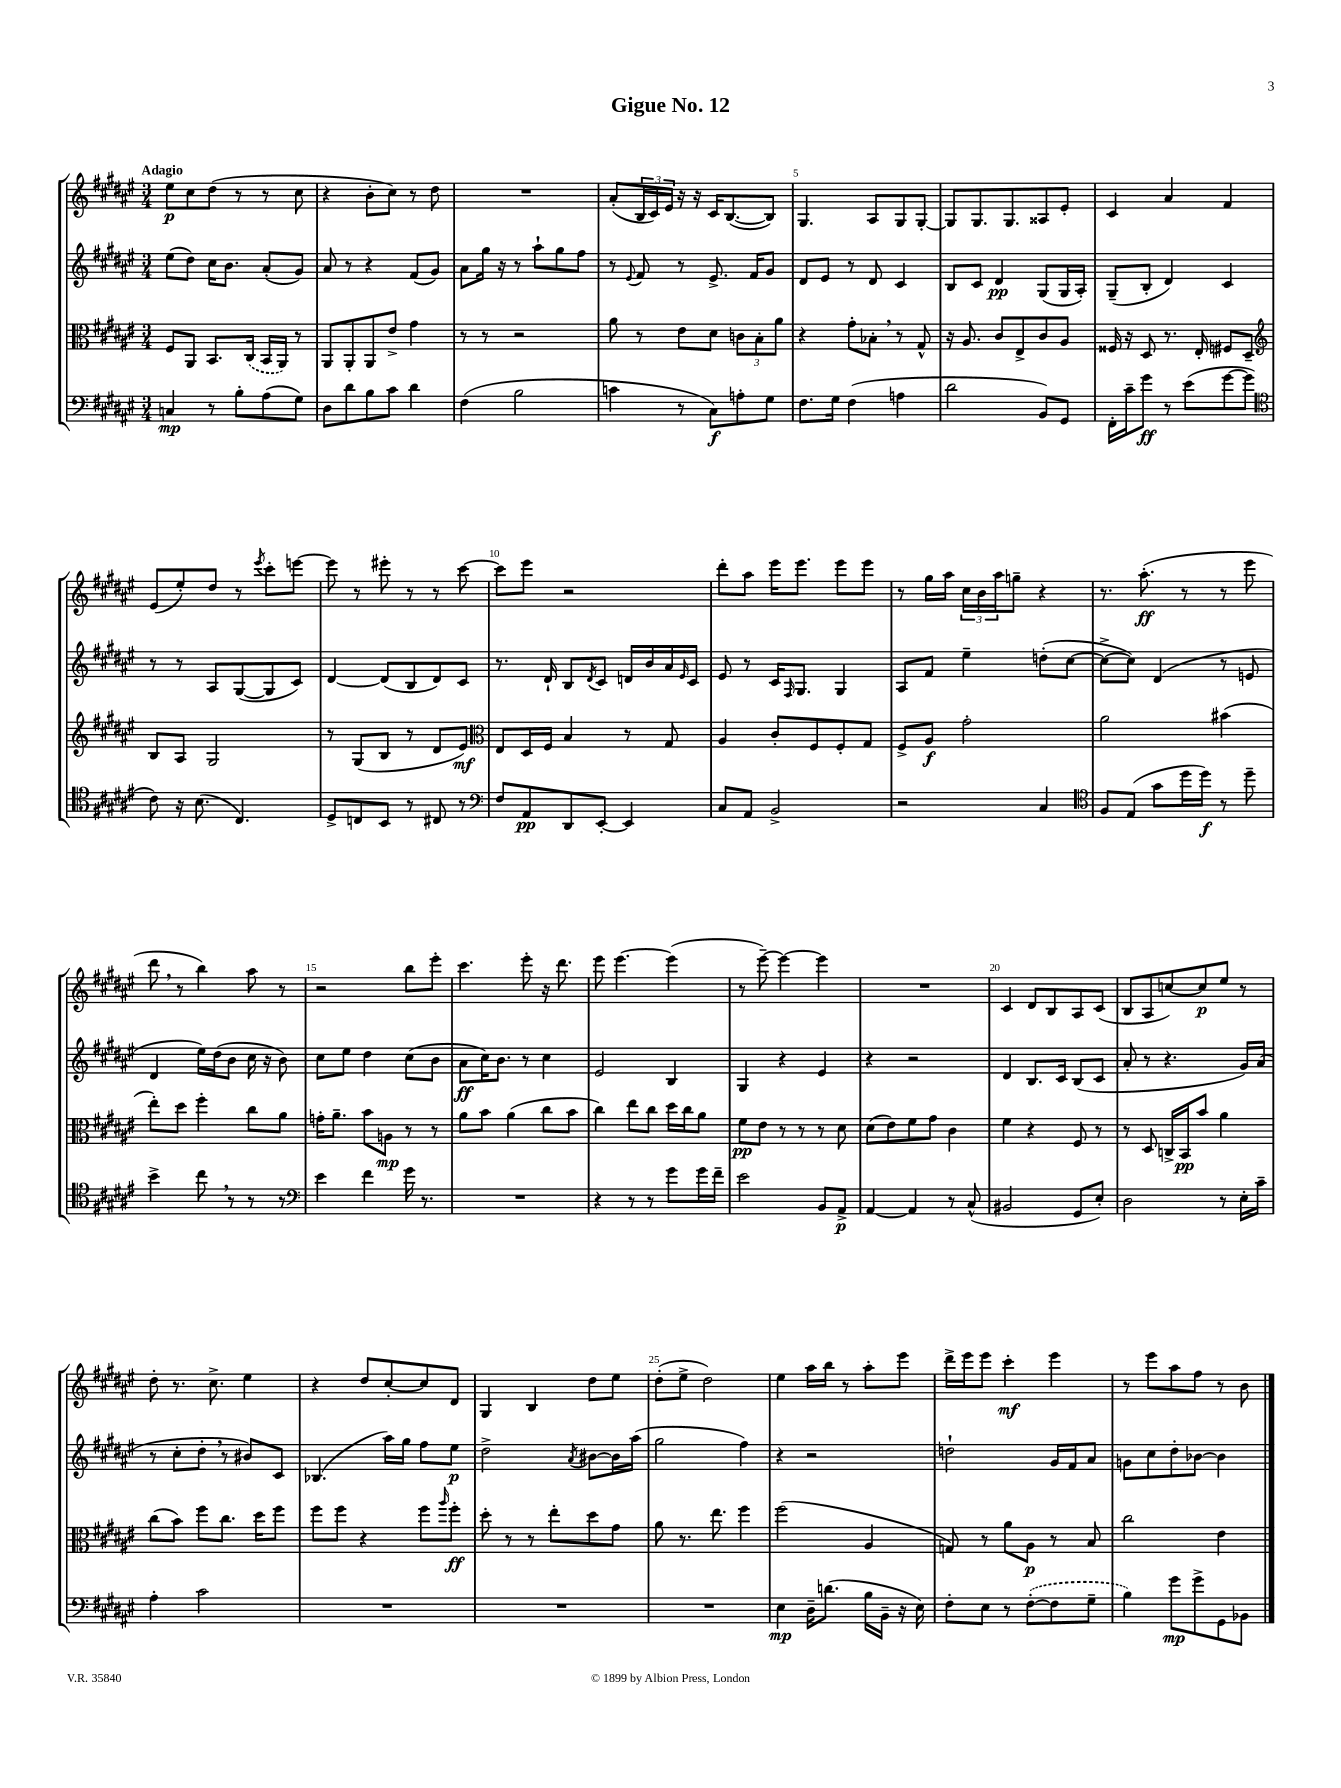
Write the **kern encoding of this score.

**kern	**kern	**kern	**kern
*staff4	*staff3	*staff2	*staff1
*clefF4	*clefC3	*clefG2	*clefG2
*k[f#c#g#d#a#e#]	*k[f#c#g#d#a#e#]	*k[f#c#g#d#a#e#]	*k[f#c#g#d#a#e#]
*M3/4	*M3/4	*M3/4	*M3/4
4C/	8F#/L	(8ee#\L	8ee#\L
.	8AA#/J	8dd#\J)	8cc#\
8r	8.BB/L	16cc#\LK	(8dd#\J
.	.	8.b\J	.
8B'\L	.	.	8r
.	(16C#/Jk	.	.
(8A#\	16BB/LL	(8a#'/L	8r
.	16AA#/JJ)	.	.
8G#\J)	8r	8g#/J)	8cc#\
=	=	=	=
8D#\L	8AA#/L	8a#/	4r
8d#\	8AA#'/	8r	.
8B\	8AA#/	4r	8b'\L
8c#\J	8e#^/J	.	8cc#\J)
4d#\	4g#\	(8f#/L	8r
.	.	8g#/J)	8dd#\
=	=	=	=
(4F#\	8r	8a#\L	2.r
.	8r	16gg#\Jk	.
.	.	16r	.
2B\	2r	8r	.
.	.	8aa#`\L	.
.	.	8gg#\	.
.	.	8ff#\J	.
=	=	=	=
4c\	8a#\	8r	(8a#'/L
.	.	8qqe#/	.
.	8r	8f#/	24B/L
.	.	.	24c#/)
.	.	.	24e#/JJ
8r	8e#\L	8r	16r
.	.	.	16r
8C#\L)	8d#\J	8.e#^/	16c#/LK
.	.	.	([8.B/
8A'\	12c\L	.	.
.	.	16f#/LK	.
.	12B'\	.	.
8G#\J	.	8g#/J	8B/]J)
.	12a#\J	.	.
=	=	=	=
8.F#\L	4r	8d#/L	4.G#/
.	.	8e#/J	.
16G#\Jk	.	.	.
(4F#\	8g#'\L	8r	.
.	8B-'\J	8d#/	8A#/L
4A\	8r	4c#/	8G#/
.	8G#^^/	.	[8G#'/J
=	=	=	=
2d#\	16r	8B/L	8G#/]L
.	8.A#/	.	.
.	.	8c#/J	8.G#/
.	8c#/L	4d#/	.
.	.	.	8.G#/
.	8E#^/	.	.
8BB/L)	8c#/	(8G#/L	8A##/
8GG#/J	8A#/J	16G#/L	8e#'/J
.	.	16A#'/JJ)	.
=	=	=	=
16FF#'\LL	16F##/	(8G#~/L	4c#/
16c#~\J	16r	.	.
8g#\J	8D#/	8B'/J	.
8r	8.r	4d#/)	4a#/
(8e#\L	.	.	.
.	16E#'/	.	.
[8g#\	8F#/L	4c#/	4f#/
8g#\]J	8D#~/J	.	.
=	=	=	=
*clefC4	*clefG2	*	*
8c#\)	8B/L	8r	(8e#/L
16r	8A#/J	8r	8ee#'/)
(8.B\	.	.	.
.	2G#/	8A#/L	8dd#/J
4.C#/)	.	([8G#/	8r
.	.	.	8qeee#/
.	.	8G#/]	8ccc#'\L
.	.	8c#/J)	[8eee\J
=	=	=	=
8D#^/L	8r	[4d#/	8eee\]
8C/	(8G#/L	.	8r
8BB/J	8B/J	(8d#/]L	8eee#'\
8r	8r	8B/	8r
8C#/	8d#/L	8d#/)	8r
8r	8e#/J)	8c#/J	[8ccc#\
=	=	=	=
*clefF4	*clefC3	*	*
8F#/L	8E#/L	8.r	8ccc#\]L
8AA#/	16D#/L	.	8eee#\J
.	16F#/JJ	16d#`/	.
8DD#/	4B/	8B/L	2r
.	.	8qd#/	.
[8EE#'/J	.	8c#/J	.
4EE#/]	8r	16d/LL	.
.	.	16b/	.
.	8G#/	16a#/	.
.	.	16qqe#/	.
.	.	16c#/JJ	.
=	=	=	=
8C#/L	4A#/	8e#/	8ddd#'\L
8AA#/J	.	8r	8aa#\J
2BB^/	8c#'/L	16c#/LK	16eee#\LK
.	.	16qqF#/	.
.	.	8.G#/J	8.eee#\J
.	8F#/	.	.
.	8F#'/	4G#/	8eee#\L
.	8G#/J	.	8eee#\J
=	=	=	=
2r	8F#^/L	8A#/L	8r
.	8A#/J	8f#/J	16gg#\LL
.	.	.	16aa#\JJ
.	2g#'\	4ee#~\	24cc#\LL
.	.	.	24b\
.	.	.	24aa#\J
.	.	.	8gg~\J
4C#/	.	(8dd'\L	4r
.	.	[8cc#\J	.
=	=	=	=
*clefC4	*	*	*
8F#/L	2a#\	8cc#^\_L	8.r
(8E#/J	.	8cc#\]J)	.
.	.	.	(8.aa#'\
8g#\L	.	(4d#/	.
16dd#\L	.	.	8r
16dd#\JJ)	.	.	.
8r	(4b#\	8r	8r
8dd#~\	.	8e/	8eee#\
=	=	=	=
4b^\	8ee#'\L)	4d#/	8ddd#\
.	8dd#\J	.	8r
8cc#\	4ff#'\	16ee#\LL)	4bb\)
.	.	(16dd#\J	.
8r	.	8b\J	.
8r	8cc#\L	16cc#\	8aa#\
.	.	16r	.
8r	8a#\J	8b\)	8r
=	=	=	=
*clefF4	*	*	*
4e#\	16g'\LK	8cc#\L	2r
.	8.a#~\J	.	.
.	.	8ee#\J	.
4f#\	8b\L	4dd#\	.
.	8A\J	.	.
16g#\	8r	(8cc#\L	8bb\L
8.r	.	.	.
.	8r	8b\J	8eee#'\J
=	=	=	=
2.r	8a#\L	8a#\L	4.ccc#\
.	8b\J	16cc#\K)	.
.	.	8.b\J	.
.	(4a#\	.	.
.	.	8r	8eee#'\
.	8cc#\L	4cc#\	16r
.	.	.	8.ddd#\
.	8b\J	.	.
=	=	=	=
4r	4cc#\)	2e#/	8eee#\
.	.	.	[4.eee#\
8r	8ee#\L	.	.
8r	8cc#\J	.	.
8g#\L	16dd#\LL	4B/	(4eee#\]
.	16cc#\J	.	.
16g#\L	8a#\J	.	.
16f#~\JJ	.	.	.
=	=	=	=
2e#\	8f#\L	4G#/	8r
.	8e#\J	.	[8eee#~\)
.	8r	4r	4eee#\_
.	8r	.	.
8BB/L	8r	4e#/	4eee#\]
8AA#^/J	8d#\	.	.
=	=	=	=
[4AA#/	(8d#\L	4r	2.r
.	8e#\)	.	.
4AA#/]	8f#\	2r	.
.	8g#\J	.	.
8r	4c#\	.	.
(8C#^^/	.	.	.
=	=	=	=
2BB#/	4f#\	4d#/	4c#/
.	4r	8.B/L	8d#/L
.	.	.	8B/
.	.	16c#/Jk	.
8GG#/L	8F#/	(8B/L	8A#/
8E#'/J)	8r	8c#/J	(8c#/J
=	=	=	=
2D#\	8r	8a#'/	8B/L
.	8D#/	8r	8A#/
.	16C^/LL	4.r	[8cc/)
.	16BB/J	.	.
.	8b/J	.	8cc/]
8r	4a#\	.	8ee#/J
16E#'\LL	.	16g#/LL)	8r
16c#~\JJ	.	(16a#/JJ	.
=	=	=	=
4A#'\	(8cc#\L	8r	8dd#'\
.	8b\J)	8cc#'\L	8.r
2c#\	8ff#\L	8dd#'\J	.
.	.	.	8.cc#^\
.	8.cc#\J	8r	.
.	.	8b#/L)	4ee#\
.	16dd#\LK	.	.
.	8ff#\J	8c#/J	.
=	=	=	=
2.r	8ff#\L	(4.B-/	4r
.	8ff#\J	.	.
.	4r	.	8dd#/L
.	.	16aa#\LL)	[8cc#'/
.	.	16gg#\JJ	.
.	8ff#\L	8ff#\L	8cc#/]
.	16qqaa#/	.	.
.	8ff#'\J	8ee#\J	8d#/J
=	=	=	=
2.r	8dd#'\	2dd#^\	4G#/
.	8r	.	.
.	8r	.	4B/
.	8ee#'\L	.	.
.	.	8qa#/	.
.	8dd#\	[8b#\L	8dd#\L
.	8g#\J	16b#\]L	8ee#\J
.	.	(16aa#\JJ	.
=	=	=	=
2.r	8a#\	2gg#\	(8dd#'\L
.	8.r	.	8ee#^\J
.	.	.	2dd#\)
.	8.ee#\	.	.
.	4ff#\	4ff#\)	.
=	=	=	=
4E#\	(2ff#\	4r	4ee#\
16D#~\LK	.	2r	16aa#\LL
(8.d\J	.	.	16bb\JJ
.	.	.	8r
16B\LL	4A#/	.	8aa#'\L
16BB~\JJ	.	.	.
16r	.	.	8eee#\J
16E#\)	.	.	.
=	=	=	=
8F#'\L	8G/)	2dd`\	16ddd#^\LL
.	.	.	16eee#\J
8E#\J	8r	.	8eee#\J
8r	8a#\L	.	4ccc#'\
([8F#'\L	8A#\J	.	.
8F#\]	8r	16g#/LL	4eee#\
.	.	16f#/J	.
8G#~\J	8B/	8a#/J	.
=	=	=	=
4B\)	2cc#\	8g\L	8r
.	.	8cc#\	8eee#\L
8g#\L	.	8dd#'\	8aa#\
8g#^\	.	[8b-\J	8ff#\J
8GG#\	4e#\	4b-\]	8r
8BB-\J	.	.	8b\
==	==	==	==
*-	*-	*-	*-
